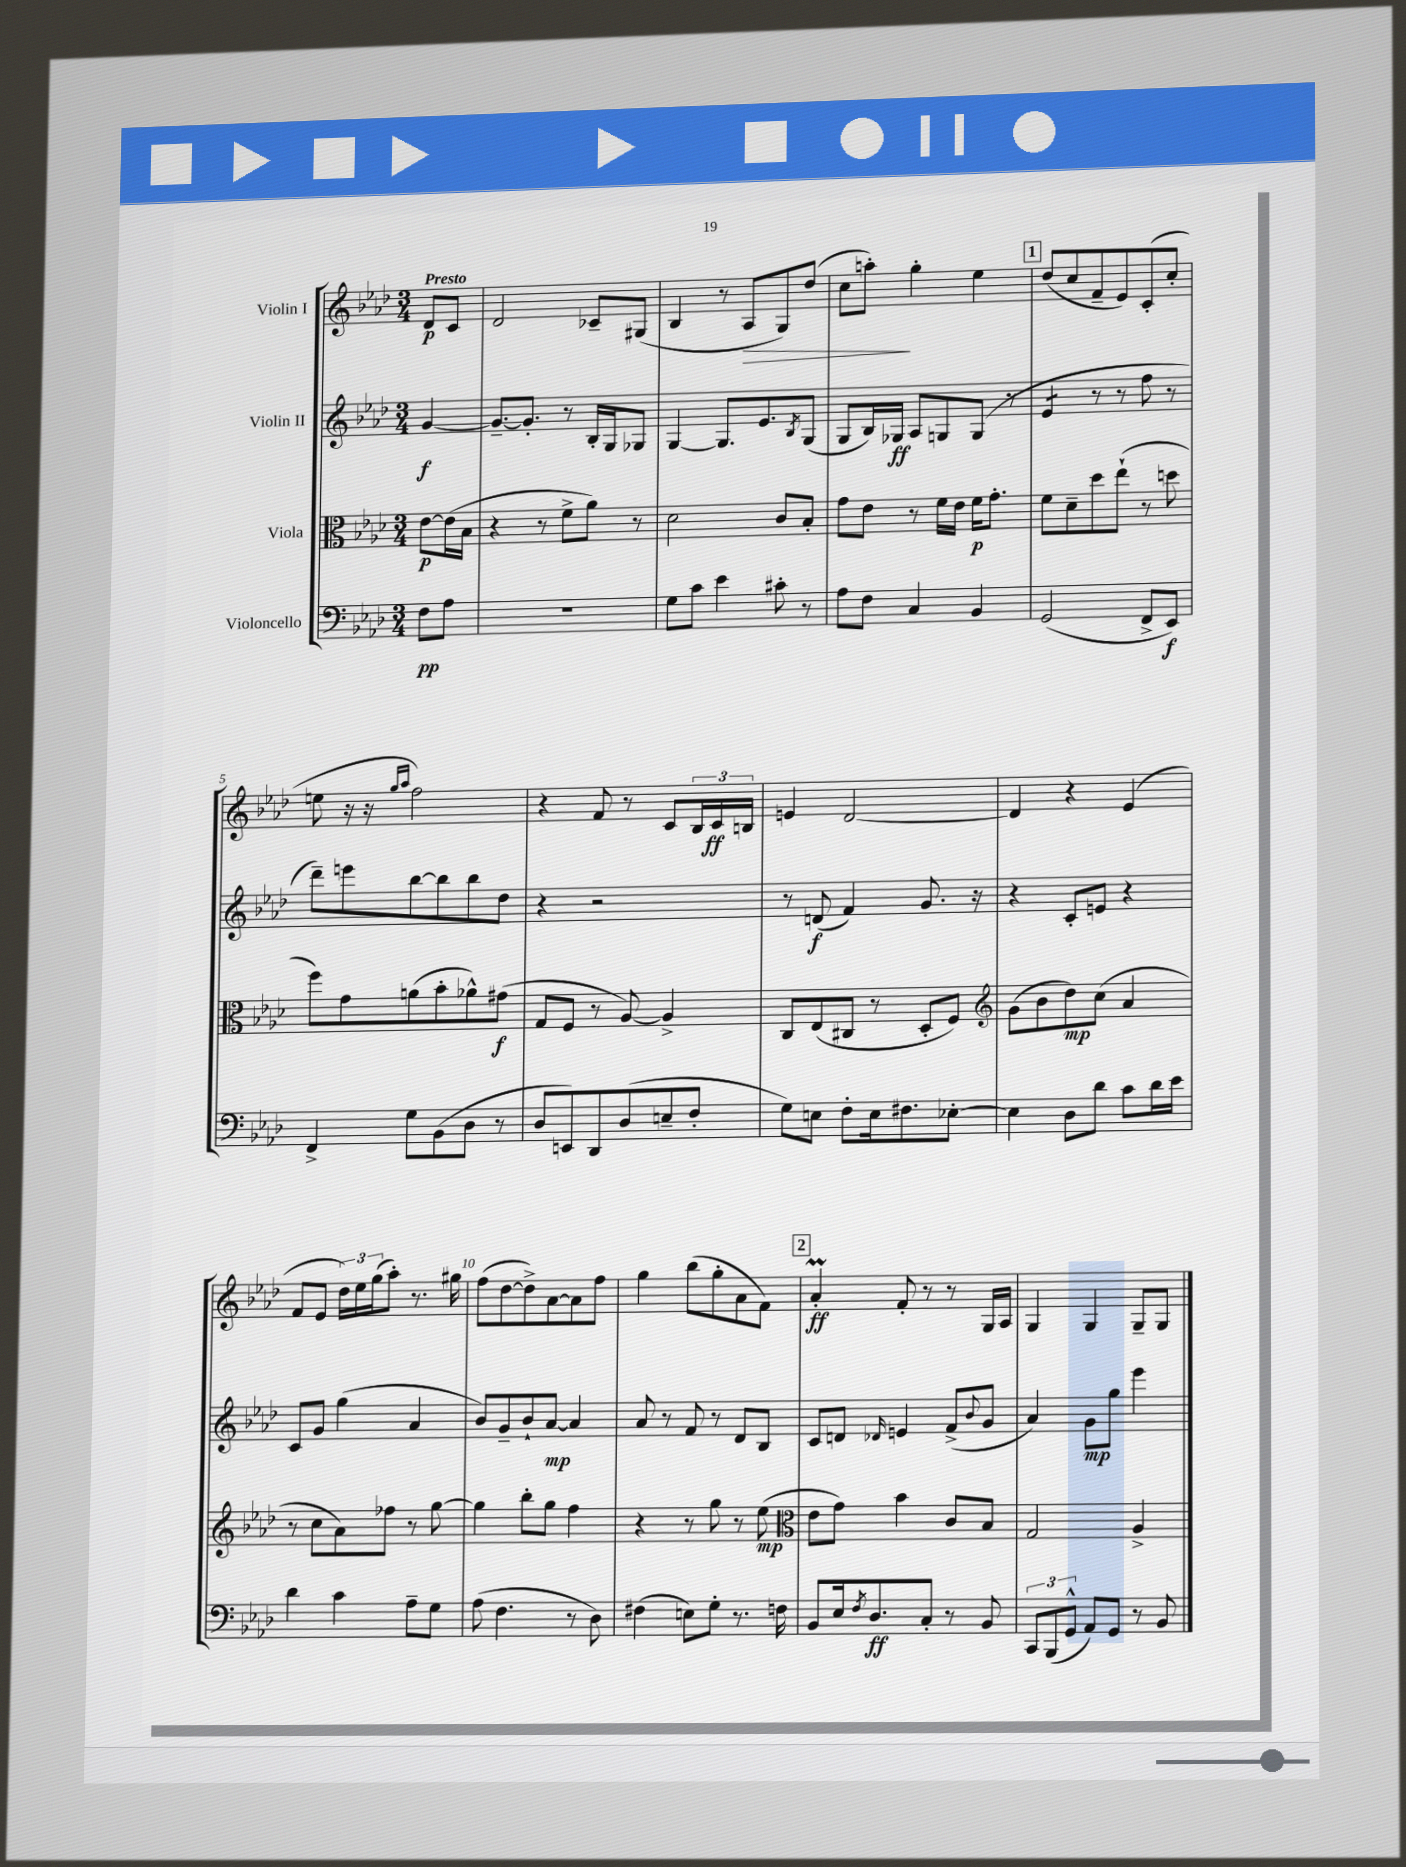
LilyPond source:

<<
\new StaffGroup <<
\new Staff = "s0" \with { instrumentName = "Violin I" } {
    \clef treble \key aes \major \numericTimeSignature \time 3/4 \partial 4 \tempo "Presto"
    des'8\p c'8 |
    des'2 ces'8-- gis8( |
    bes4 r8 aes8\> g8) des''8( |
    c''8 a''8-.\!) g''4-. ees''4 |
    \mark \markup { \box "1" } des''8( c''8 f'8-- ees'8) c'8-.( c''8-. |
    e''8 r16 r16 \grace { g''16 aes''16 } f''2) |
    r4 f'8 r8 c'8 \tuplet 3/2 { bes16 c'16\ff b16 } |
    e'4 des'2~ |
    des'4 r4 ees'4( |
    f'8 ees'8 \tuplet 3/2 { des''16) ees''16 g''16( } aes''8-.) r8. gis''16 |
    f''8( des''8~ des''8->) aes'8~ aes'8 f''8 |
    g''4 bes''8( g''8-. aes'8 f'8) |
    \mark \markup { \box "2" } aes'4-.\prall\ff f'8-. r8 r8 g16 aes16 |
    g4 g4 g8-- g8 \bar "|." |
}
\new Staff = "s1" \with { instrumentName = "Violin II" } {
    \clef treble \key aes \major \numericTimeSignature \time 3/4 \partial 4
    g'4~\f |
    g'8.~-- g'8.-. r8 bes16-. g16 ges8 |
    g4~ g8. ees'8. \acciaccatura { bes8 } g8( |
    g8 bes16) ges16\ff aes8 g8 g8( r8 |
    \mark \markup { \box "1" } ees'4:8 r8 r8 f''8 r8 |
    des'''8--) e'''8 bes''8~ bes''8 bes''8 des''8 |
    r4 r2 |
    r8 d'8\f( f'4) g'8. r16 |
    r4 c'8-. e'8 r4 |
    c'8 g'8 g''4( aes'4 |
    bes'8) g'8-- bes'8-! aes'8~\mp aes'4 |
    aes'8 r8 f'8 r8 des'8 bes8 |
    \mark \markup { \box "2" } c'8 d'8 \grace { des'16 } e'4 f'8->( \appoggiatura { bes'8 } g'8 |
    aes'4) g'8\mp g''8 ees'''4 \bar "|." |
}
\new Staff = "s2" \with { instrumentName = "Viola" } {
    \clef alto \key aes \major \numericTimeSignature \time 3/4 \partial 4
    ees'8~\p ees'16( bes16 |
    r4 r8 f'8-> aes'8) r8 |
    des'2 c'8 bes8-. |
    g'8 ees'8 r8 f'16 ees'16 f'16\p g'8.-. |
    \mark \markup { \box "1" } f'8 des'8-- des''8 ees''8-!( r8 d''8 |
    f''8) g'8 a'8( bes'8-. aes'8-^) gis'8\f( |
    g8 f8 r8 aes8~) aes4-> |
    c8 ees8( cis8 r8 des8-. f8) |
    \clef treble g'8( bes'8 des''8\mp) c''8( aes'4 |
    r8 c''8 aes'8) fes''8 r8 g''8~ |
    g''4 bes''8-. g''8 f''4 |
    r4 r8 g''8 r8 ees''8\mp( |
    \mark \markup { \box "2" } \clef alto ees'8 g'8) bes'4 c'8 bes8 |
    g2 aes4-> \bar "|." |
}
\new Staff = "s3" \with { instrumentName = "Violoncello" } {
    \clef bass \key aes \major \numericTimeSignature \time 3/4 \partial 4
    f8\pp aes8 |
    R2. |
    g8 c'8 ees'4 cis'8-. r8 |
    aes8 f8 c4 bes,4 |
    \mark \markup { \box "1" } g,2( f,8-> ees,8\f) |
    f,4-> g8 bes,8( des8 r8 |
    des8 e,8) des,8 des8( e8-- f8-. |
    g8) e8 f8-. e16 fis8. ees8~-. |
    ees4 des8 des'8 c'8 des'16 ees'16 |
    des'4 c'4 aes8-- g8 |
    aes8( f4. r8 des8) |
    fis4( e8) g8-. r8. f16 |
    \mark \markup { \box "2" } bes,8 ees16 \acciaccatura { f8 } des8.\ff c8-. r8 bes,8 |
    \tuplet 3/2 { c,8 bes,,8( g,8-^ } aes,8) g,8 r8 bes,8 \bar "|." |
}
>>
>>
\layout { \context { \Score \override BarNumber.break-visibility = ##(#f #t #t) barNumberVisibility = #(every-nth-bar-number-visible 5) } }
